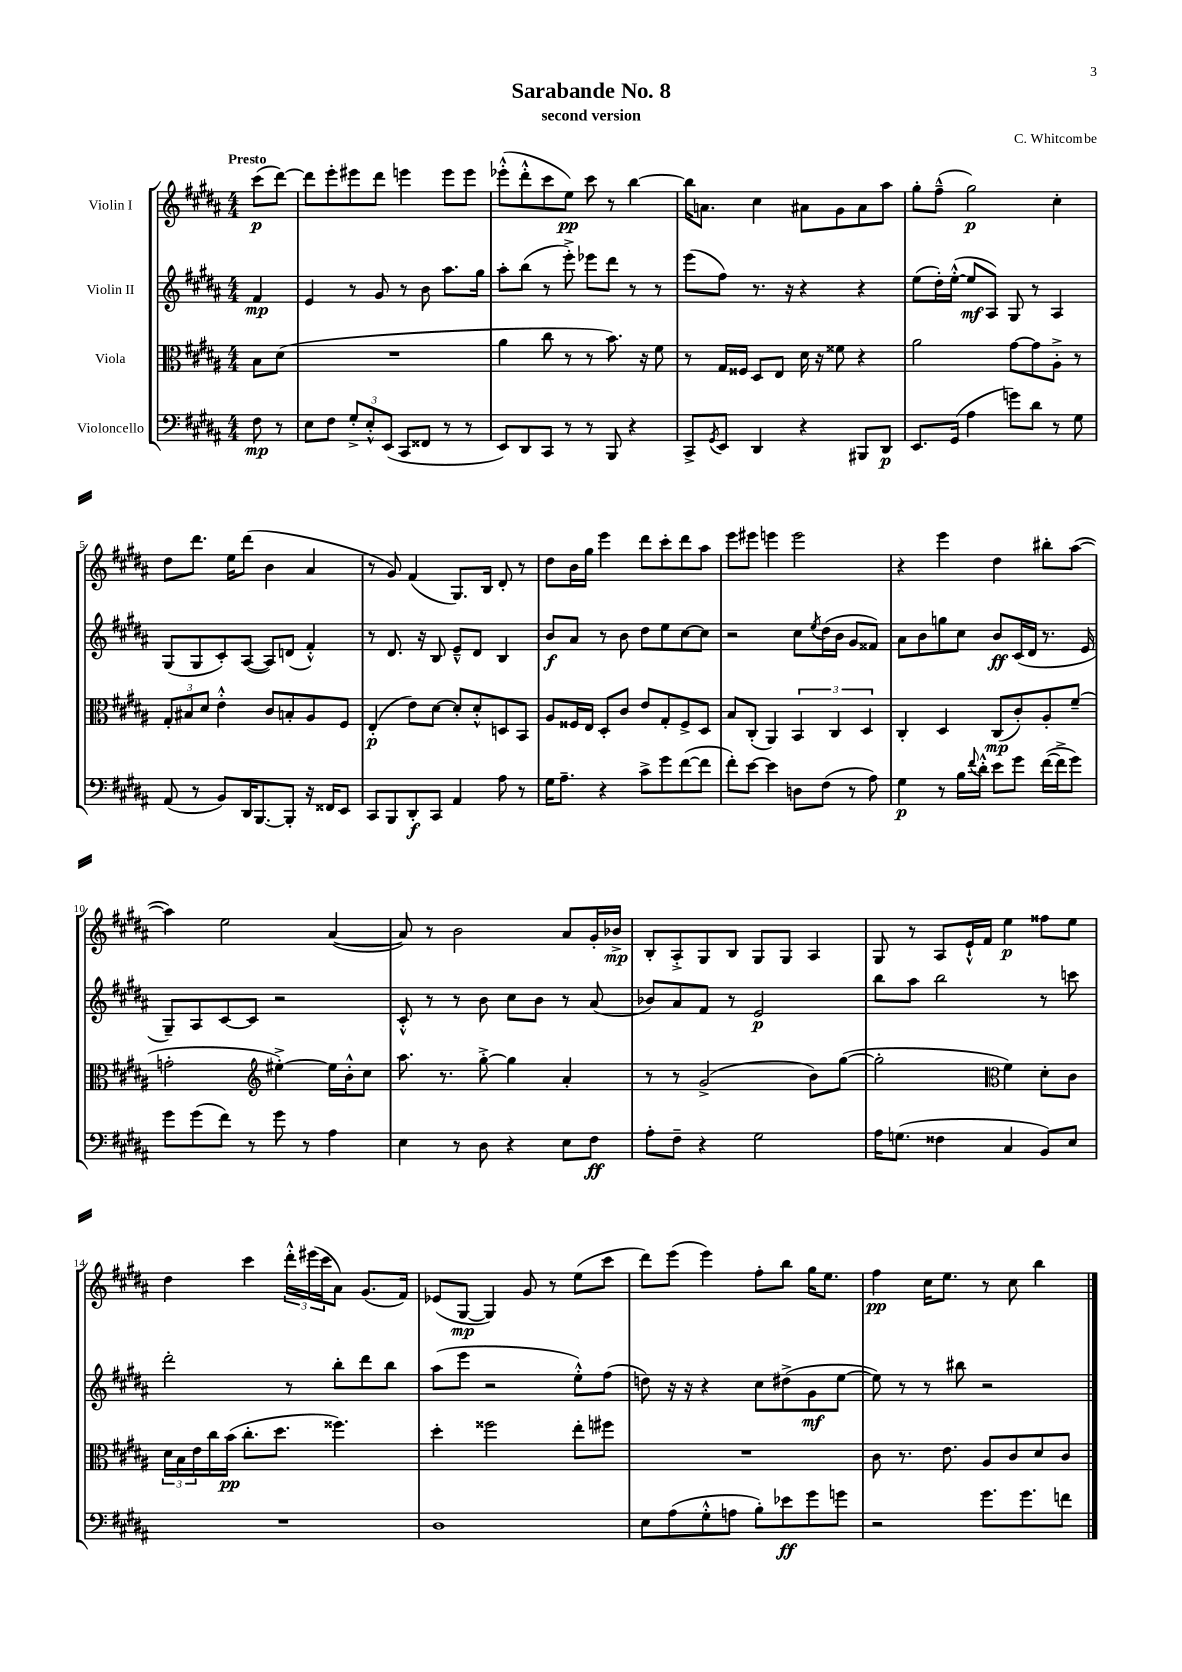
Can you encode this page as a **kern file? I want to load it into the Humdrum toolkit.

**kern	**kern	**kern	**kern
*staff4	*staff3	*staff2	*staff1
*clefF4	*clefC3	*clefG2	*clefG2
*k[f#c#g#d#a#]	*k[f#c#g#d#a#]	*k[f#c#g#d#a#]	*k[f#c#g#d#a#]
*M4/4	*M4/4	*M4/4	*M4/4
8F#\	8B\L	4f#/	(8ccc#\L
8r	(8d#\J	.	[8ddd#\J)
=	=	=	=
8E\L	1r	4e/	8ddd#\]L
8F#\J	.	.	8eee'\
12G#'^/L	.	8r	8eee#\
12E'^^/	.	.	.
.	.	8g#/	8ddd#\J
(12EE/J	.	.	.
8CC#/L	.	8r	4eee\
8FF##/J	.	8b\	.
8r	.	8.aa#\L	8eee\L
8r	.	.	8eee\J
.	.	16gg#\Jk	.
=	=	=	=
8EE/L)	4a#\	8aa#'\L	(8eee-'^^\L
8DD#/	.	(8bb\J	8ddd#'^^\
8CC#/J	8cc#\	8r	8ccc#\
8r	8r	8eee'^\)	8ee\J)
8r	8r	8eee-\L	8ccc#\
8BBB/	8.b\)	8ddd#\J	8r
4r	.	8r	[4bb\
.	16r	.	.
.	8f#\	8r	.
=	=	=	=
8CC#^/L	8r	(8eee\L	16bb\]LK
.	.	.	8.a\J
8qGG#/	.	.	.
8EE/J	16G#/LL	8ff#\J)	.
.	16F##/JJ	.	.
4DD#/	8D#/L	8.r	4cc#\
.	8E/J	.	.
.	.	16r	.
4r	16d#\	4r	8a#\L
.	16r	.	.
.	8f##\	.	8g#\
8BBB#/L	4r	4r	8a#\
8DD#/J	.	.	8aa#\J
=	=	=	=
8.EE/L	2a#\	(8ee\L	8gg#'\L
.	.	16dd#'\L)	(8ff#~^^\J
(16GG#/Jk	.	([16ee'^^\JJ	.
4A#\	.	8ee/]L	2gg#\)
.	.	8A#/J)	.
8g\L)	[8g#\L	8G#/	.
8d#\J	8g#\]	8r	.
8r	8A#'^\J	4A#/	4cc#'\
8G#\	8r	.	.
=	=	=	=
(8AA#/	12G#'/L	(8G#/L	8dd#\L
.	12B#/	.	.
8r	.	8G#/	8.ddd#\J
.	12d#/J	.	.
8BB/L)	4e'^^\	8c#'/)	.
.	.	.	16ee\LK
16DD#/K	.	([8A#/J	(8ddd#\J
[8.BBB/	.	.	.
.	8c#/L	8A#/]L)	4b\
8BBB'/]J	8B'/	(8d/J	.
16r	8A#/	4f#'^^/)	4a#/
16FF##/LK	.	.	.
8EE/J	8F#/J	.	.
=	=	=	=
8CC#/L	(4E'/	8r	8r
8BBB/	.	8.d#/	8g#/)
8DD#'/	8e\L)	.	(4f#/
.	.	16r	.
8CC#/J	[8d#\J	8B/	.
4AA#/	8d#'/]L	8e~^^/L	8.G#/L)
.	8d#'^^/	8d#/J	.
.	.	.	16B/Jk
8A#\	8D/	4B/	8d#'/
8r	8BB/J	.	8r
=	=	=	=
16G#\LK	8A#/L	8b/L	8dd#\L
8.A#~\J	.	.	.
.	16F##/L	8a#/J	16b\L
.	16E/JJ	.	16gg#\JJ
4r	8D#'/L	8r	4eee\
.	8c#/J	8b\	.
8c#^\L	8e/L	8dd#\L	8ddd#\L
8g#\	8G#'/	8ee\	8ccc#'\
([8f#\	8F##^/	[8cc#\	8ddd#\
8f#\]J	8D#/J	8cc#\]J	8aa#\J
=	=	=	=
8f#'\L)	8B/L	2r	8eee\L
[8e\J	(8C#'/J	.	8eee#\J
4e\]	4AA#/)	.	4eee\
8D\L	6BB/	8cc#\L	2eee\
.	.	8qee/	.
(8F#\J	.	(16dd#\L	.
.	6C#/	.	.
.	.	16b\JJ	.
8r	.	8g#/L	.
.	6D#/	.	.
8A#\)	.	8f##/J)	.
=	=	=	=
4G#\	4C#'/	8a#\L	4r
.	.	8b\	.
8r	4D#/	8gg\	4eee\
16B\LL	.	8cc#\J	.
8qqf#/	.	.	.
16d#'^^\JJ	.	.	.
8e\L	(8C#/L	8b/L	4dd#\
8g#\J	8c#'/)	(16c#/L	.
.	.	16d#/JJ	.
([16f#\LL	8A#'/	8.r	8bb#'\L
16f#^\]J	.	.	.
8g#\J)	(8f#~/J	.	([8aa#\J
.	.	16e/	.
=	=	=	=
8g#\L	2g'\	8G#~/L)	4aa#\])
(8g#\	.	8A#/	.
8f#\J)	.	[8c#/	2ee\
8r	.	8c#/]J	.
*	*clefG2	*	*
8g#\	[4ee#'^\)	2r	.
8r	.	.	.
4A#\	16ee#\]LL	.	([4a#/
.	16b'^^\J	.	.
.	8cc#\J	.	.
=	=	=	=
4E\	8.aa#\	8c#'^^/	8a#/])
.	.	8r	8r
.	8.r	.	.
8r	.	8r	2b\
8D#\	[8gg#'^\	8b\	.
4r	4gg#\]	8cc#\L	.
.	.	8b\J	.
8E\L	4a#'/	8r	8a#/L
8F#\J	.	(8a#/	16g#'/L
.	.	.	16b-^/JJ
=	=	=	=
8A#'\L	8r	8b-/L)	8B'/L
8F#~\J	8r	8a#/	8A#'^/
4r	(2g#^/	8f#/J	8G#/
.	.	8r	8B/J
2G#\	.	2e/	8G#/L
.	.	.	8G#/J
.	8b\L)	.	4A#/
.	([8gg#\J	.	.
=	=	=	=
16A#\LK	2gg#'\]	8bb\L	8G#/
(8.G\J	.	.	.
.	.	8aa#\J	8r
4F##\	.	2bb\	8A#/L
.	.	.	16e`^^/L
.	.	.	16f#/JJ
*	*clefC3	*	*
4C#/	4f#\)	.	4ee\
8BB/L)	8d#'\L	8r	8ff##\L
8E/J	8c#\J	8ccc\	8ee\J
=	=	=	=
1r	24d#\LL	2ddd#'\	4dd#\
.	24B\	.	.
.	24e\	.	.
.	16cc#\	.	.
.	(16b\JJ	.	.
.	8.cc#'\L	.	4ccc#\
.	8.dd#\J	.	.
.	.	8r	24ddd#'^^\LL
.	.	.	(24eee#\
.	.	.	24ccc#\J
.	4.ff##\)	8bb'\L	8a#\J)
.	.	8ddd#\	(8.g#/L
.	.	8bb\J	.
.	.	.	16f#/Jk)
=	=	=	=
1D#	4dd#'\	(8aa#\L	(8e-/L
.	.	8eee\J	[8G#/J
.	2ff##\	2r	4G#/])
.	.	.	8g#/
.	.	.	8r
.	8ee'\L	8ee'^^\L)	(8ee\L
.	8ff#\J	(8ff#\J	8ccc#\J
=	=	=	=
8E\L	1r	8dd\)	8ddd#\L)
(8A#\	.	16r	(8eee\J
.	.	16r	.
8G#'^^\	.	4r	4eee\)
8A\J	.	.	.
8B'\L)	.	8cc#\L	8ff#'\L
8e-\	.	(8dd#^\	8bb\J
8g#\	.	8g#\	16gg#\LK
.	.	.	8.ee\J
8g\J	.	[8ee\J	.
=	=	=	=
2r	8c#\	8ee\])	4ff#\
.	8.r	8r	.
.	.	8r	16cc#\LK
.	8.e\	.	8.ee\J
.	.	8bb#\	.
8.g#\L	8A#/L	2r	8r
.	8c#/	.	8cc#\
8.g#\	.	.	.
.	8d#/	.	4bb\
8f\J	8c#/J	.	.
==	==	==	==
*-	*-	*-	*-
